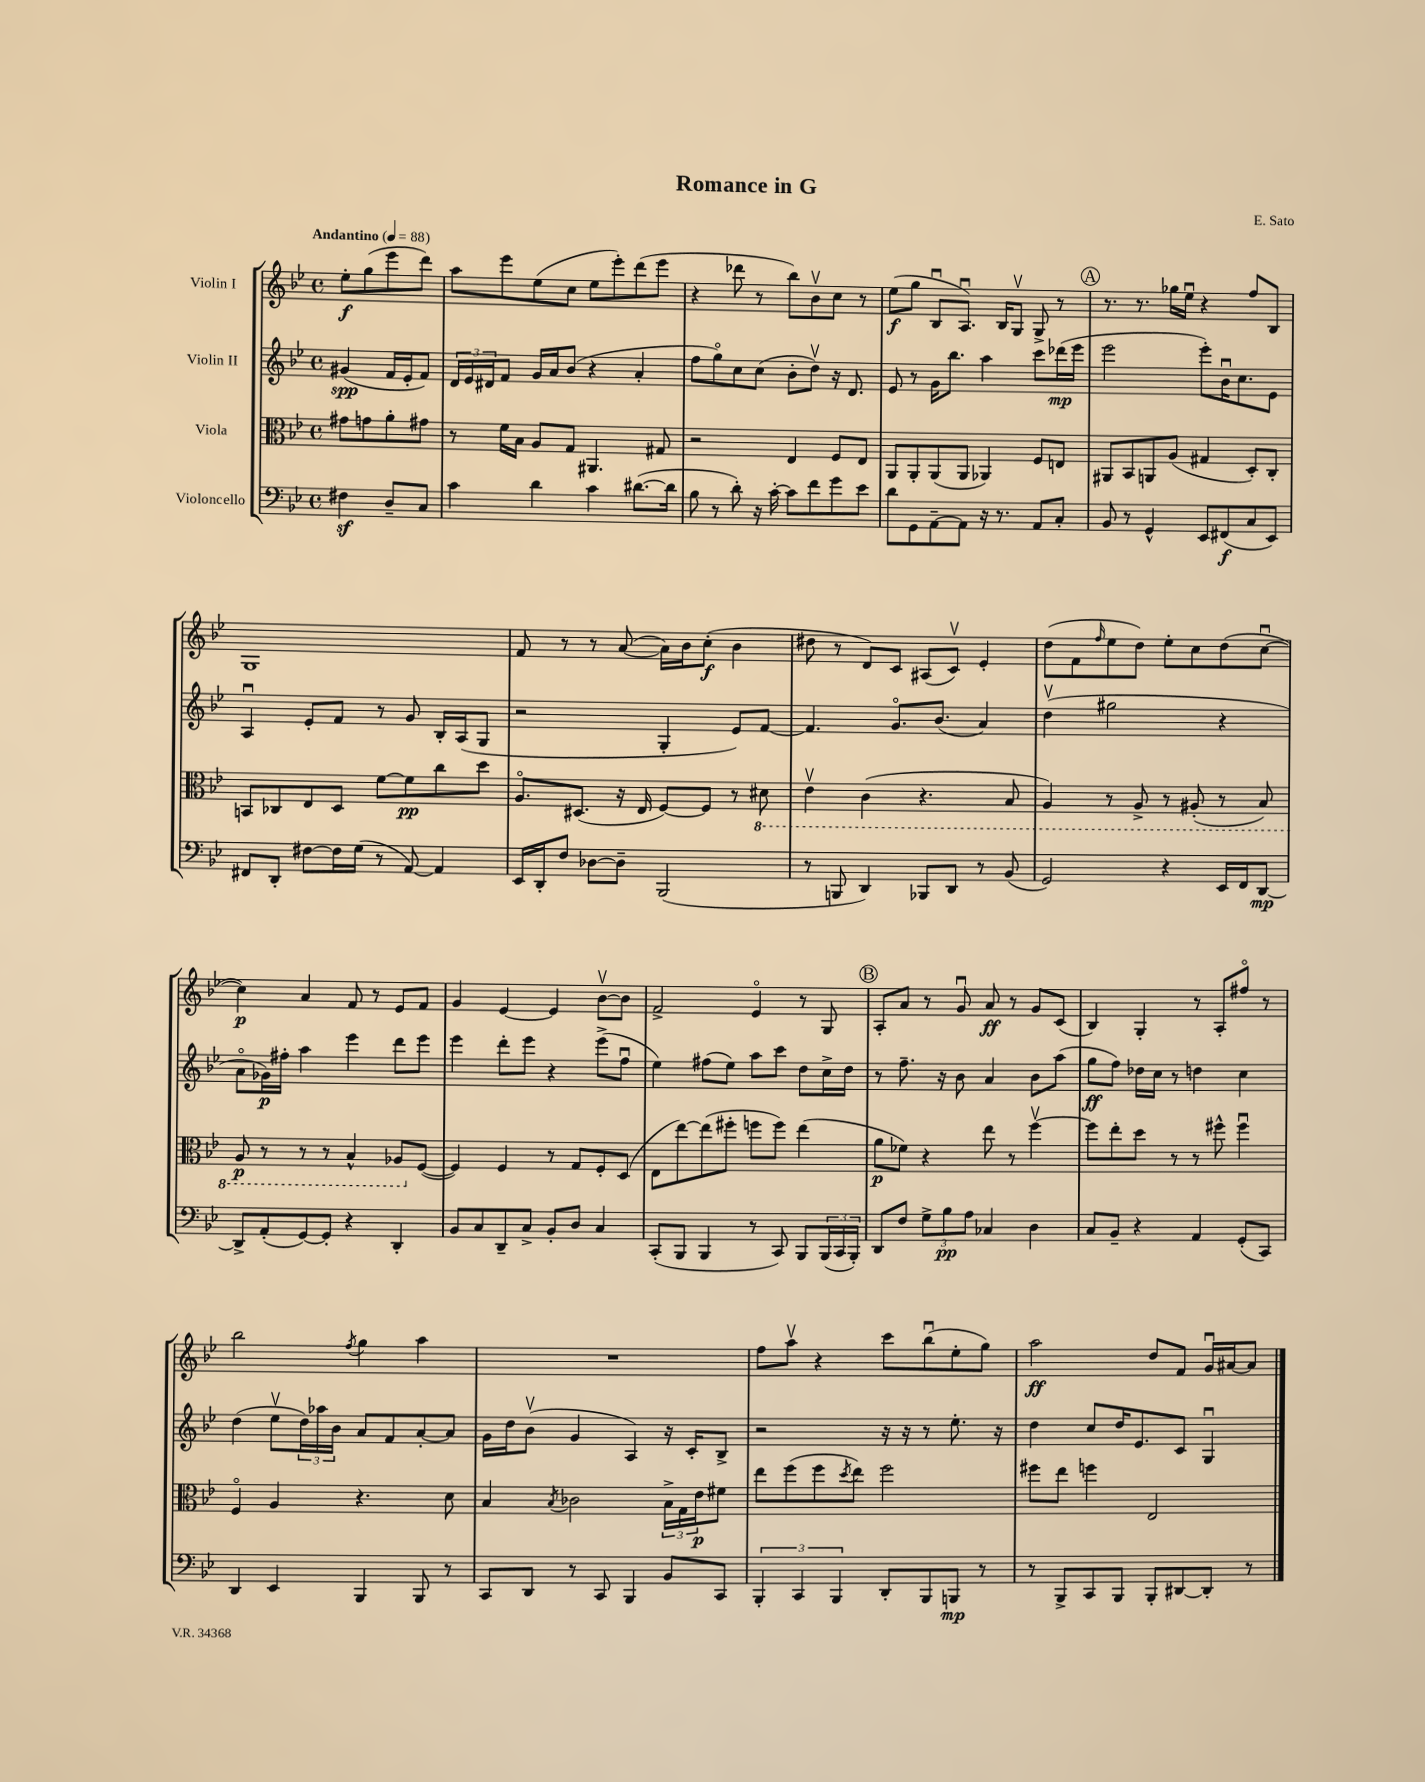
\header { title = "Romance in G" composer = "E. Sato" }
<<
\new StaffGroup <<
\new Staff = "s0" \with { instrumentName = "Violin I" } {
    \clef treble \key bes \major \defaultTimeSignature \time 4/4 \partial 2 \tempo "Andantino" 4 = 88
    ees''8-.\f g''8( ees'''8 d'''8) |
    a''8 ees'''8 ees''8( c''8 ees''8 ees'''8-.) d'''8( ees'''8 |
    r4 des'''8 r8 bes''8) bes'8\upbow c''8 r8 |
    ees''8\f( g''8 bes8\downbow a8.\downbow) bes16 g8\upbow g8-> r8 |
    \mark \markup { \circle "A" } r8. r8. ges''16 ees''16\downbow r4 f''8 bes8 |
    g1 |
    f'8 r8 r8 a'8~( a'16) bes'16 c''8-.\f( bes'4 |
    dis''8 r8 d'8) c'8 ais8( c'8\upbow) ees'4-. |
    d''8( f'8 \grace { f''16 } ees''8 d''8) ees''8-. c''8 d''8( c''8~\downbow |
    c''4\p) a'4 f'8 r8 ees'8 f'8 |
    g'4 ees'4~ ees'4 bes'8~\upbow bes'8 |
    f'2-> ees'4\flageolet r8 g8 |
    \mark \markup { \circle "B" } a8-. a'8 r8 g'8\downbow a'8\ff r8 g'8 c'8( |
    bes4) g4-. r8 a8-. fis''8\flageolet r8 |
    bes''2 \acciaccatura { f''8 } g''4 a''4 |
    R1 |
    f''8 a''8\upbow r4 c'''8 bes''8\downbow( ees''8-. g''8) |
    a''2\ff d''8 f'8 g'16\downbow ais'16~ ais'8 \bar "|." |
}
\new Staff = "s1" \with { instrumentName = "Violin II" } {
    \clef treble \key bes \major \defaultTimeSignature \time 4/4 \partial 2
    gis'4\spp( f'16 ees'16-. f'8) |
    \tuplet 3/2 { d'16 ees'16 dis'16 } f'8 g'16 a'16 bes'8( r4 a'4-. |
    f''8 g''8\flageolet) c''8 c''8( bes'8-. d''8\upbow) r16 d'8. |
    ees'8 r8 g'16 bes''8. a''4 c'''8 des'''16\mp( ees'''16 |
    \mark \markup { \circle "A" } ees'''2 ees'''8-.) bes'16\downbow c''8. ees'8 |
    a4\downbow ees'8-. f'8 r8 g'8 bes16-. a16( g8 |
    r2 g4-. ees'8) f'8~ |
    f'4. g'8.\flageolet bes'8.( a'4) |
    d''4\upbow( gis''2 r4 |
    a'8\flageolet ges'16\p) fis''16-. a''4 ees'''4 d'''8 ees'''8 |
    ees'''4 d'''8-. ees'''8 r4 ees'''8->( f''8\downbow |
    ees''4) fis''8( ees''8) a''8 c'''8 d''8 c''16-> d''16 |
    \mark \markup { \circle "B" } r8 f''8.-- r16 bes'8 a'4 bes'8 a''8( |
    g''8\ff f''8) des''16 c''16 r8 d''4 c''4 |
    d''4( ees''8\upbow \tuplet 3/2 { d''16) aes''16 bes'16 } a'8 f'8 a'8~-. a'8 |
    g'16 d''16 bes'8\upbow( g'4 a4) r16 c'16-. bes8-> |
    r2 r16 r16 r8 ees''8.-. r16 |
    d''4 c''8 d''16 ees'8. c'8 g4\downbow \bar "|." |
}
\new Staff = "s2" \with { instrumentName = "Viola" } {
    \clef alto \key bes \major \defaultTimeSignature \time 4/4 \partial 2
    gis'8 g'8 a'8-. gis'8 |
    r8 f'16 bes16 a8 g8 ais,4. gis8 |
    r2 ees4 f8 ees8 |
    a,8 a,8-. a,8( a,8 aes,4) f8 e8 |
    \mark \markup { \circle "A" } ais,8 bes,8 a,8 a8( gis4 d8-.) c8-. |
    b,8 ces8 ees8 d8 f'8~ f'8\pp c''8 d''8 |
    a8.\flageolet dis8.( r16 ees16 f8~) f8 r8 \ottava #-1 dis!8 |
    ees4\upbow c4( r4. bes,8 |
    a,4) r8 a,8-> r8 ais,8-.( r8 bes,8) |
    a,8\p r8 r8 r8 bes,4-^ aes,8 \ottava #0 f8~( |
    f4) f4 r8 g8 f8-. d8( |
    ees8 ees''8~) ees''8( fis''8-. f''8 f''8) ees''4( |
    \mark \markup { \circle "B" } a'8\p fes'8) r4 ees''8 r8 f''4~\upbow |
    f''8 ees''8-. d''8 r8 r8 fis''8-^ fis''4\downbow |
    f4\flageolet a4 r4. d'8 |
    bes4 \acciaccatura { bes8 } ces'2 \tuplet 3/2 { bes16-> g16 ees'16\p } fis'8 |
    ees''8 f''8( f''8 \acciaccatura { d''8 } ees''8) f''2 |
    fis''8 ees''8 f''4 ees2 \bar "|." |
}
\new Staff = "s3" \with { instrumentName = "Violoncello" } {
    \clef bass \key bes \major \defaultTimeSignature \time 4/4 \partial 2
    fis4\sf d8-- c8 |
    c'4 d'4 c'4 dis'8.~( dis'16 |
    bes8 r8 d'8-.) r16 c'16~-. c'8 f'8 g'8 ees'8 |
    d'8 g,8 a,8~-- a,8 r16 r8. a,8 c8-. |
    \mark \markup { \circle "A" } bes,8 r8 g,4-^ ees,8 fis,8\f( c8 ees,8) |
    fis,8 d,8-. fis8~ fis16 g16( r8 a,8~) a,4 |
    ees,16 d,16-. f8 des8~ des8-- bes,,2( |
    r8 b,,8 d,4) bes,,8 d,8 r8 bes,8( |
    g,2) r4 ees,16 f,16 d,8~\mp |
    d,8-> a,8-.( g,8~) g,8-. r4 d,4-. |
    bes,8 c8 d,8-- c8-> bes,8-. d8 c4 |
    c,8-.( bes,,8 bes,,4 r8 c,8) bes,,8 \tuplet 3/2 { bes,,16( c,16 bes,,16-.) } |
    \mark \markup { \circle "B" } d,8 f8 \tuplet 3/2 { g8-> bes8\pp a8 } ces4 d4 |
    c8 bes,8-- r4 a,4 g,8-.( c,8) |
    d,4 ees,4 bes,,4 bes,,8 r8 |
    c,8 d,8 r8 c,8 bes,,4 bes,8 c,8 |
    \tuplet 3/2 { bes,,4-. c,4 bes,,4 } d,8-. bes,,8 b,,8\mp r8 |
    r8 bes,,8-> c,8 bes,,8 bes,,8-. dis,8~ dis,8-. r8 \bar "|." |
}
>>
>>
\layout { \context { \Score \remove "Bar_number_engraver" } }
